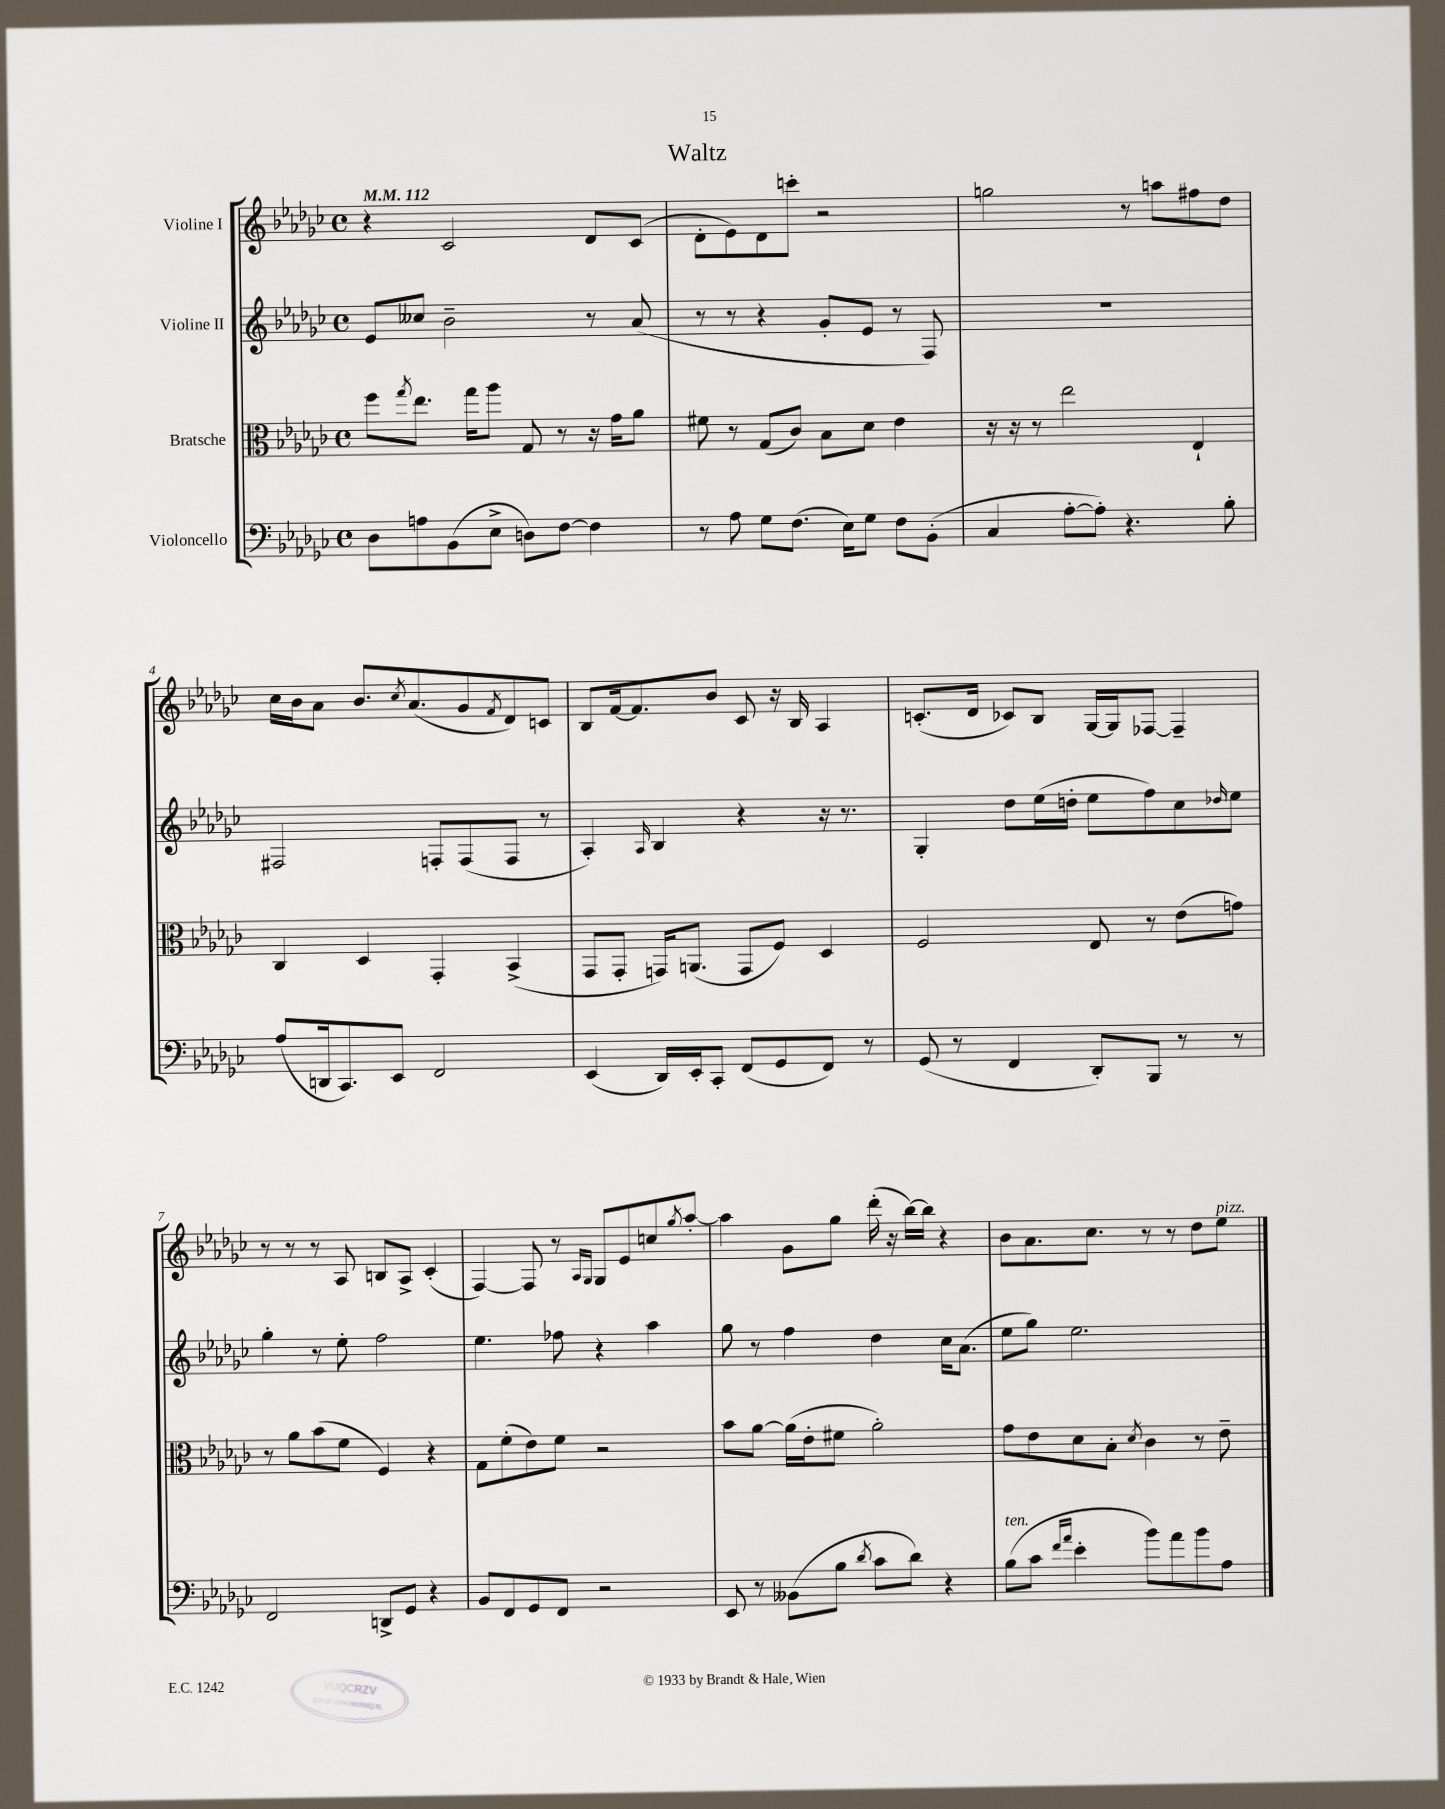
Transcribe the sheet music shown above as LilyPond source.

\header { title = "Waltz" }
<<
\new StaffGroup <<
\new Staff = "s0" \with { instrumentName = "Violine I" } {
    \clef treble \key ges \major \defaultTimeSignature \time 4/4 \tempo 4 = 112
    r4 ces'2 des'8 ces'8( |
    des'8-. ees'8) des'8 c'''8-. r2 |
    g''2 r8 a''8 fis''8 des''8 |
    ces''16 bes'16 aes'8 bes'8. \acciaccatura { ces''8 } aes'8.( ges'8 \acciaccatura { f'8 } des'8) c'8 |
    bes8 f'16~ f'8. bes'8 ces'8 r16 bes16 aes4 |
    c'8.-.( des'16 ces'8) bes8 ges16~ ges16 fes8~ fes4-- |
    r8 r8 r8 aes8 b8 aes8-> ces'4-.( |
    f4~) f8 r8 \grace { aes16 ges16 } ges8 ees'8 c''8 \acciaccatura { ges''8 } aes''8~-. |
    aes''4 ges'8 ges''8 des'''16-.( r16 bes''16~) bes''16 r4 |
    bes'8 aes'8. ces''8. r8 r8 des''8 ees''8^\markup { \italic "pizz." } \bar "|." |
}
\new Staff = "s1" \with { instrumentName = "Violine II" } {
    \clef treble \key ges \major \defaultTimeSignature \time 4/4
    ees'8 ceses''8 bes'2-- r8 aes'8( |
    r8 r8 r4 ges'8-. ees'8 r8 f8) |
    R1 |
    fis2 f8-. f8( f8 r8 |
    aes4-.) \grace { aes16 } bes4 r4 r16 r8. |
    ges4-. des''8 ees''16( d''16-. ees''8 f''8) ces''8 \grace { des''16 } ees''8 |
    ges''4-. r8 ees''8-. f''2 |
    ees''4. fes''8 r4 aes''4 |
    ges''8 r8 f''4 des''4 ces''16 aes'8.( |
    ees''8 ges''8) ees''2. \bar "|." |
}
\new Staff = "s2" \with { instrumentName = "Bratsche" } {
    \clef alto \key ges \major \defaultTimeSignature \time 4/4
    f''8 \acciaccatura { ges''8 } ees''8. ges''16 aes''8 ges8 r8 r16 ges'16 aes'8 |
    fis'8 r8 ges8( ces'8) bes8 des'8 ees'4 |
    r16 r16 r8 ees''2 ees4-! |
    ces4 des4 ges,4-. bes,4->( |
    ges,8 ges,8-. g,16) a,8.( g,8 f8) des4 |
    f2 ees8 r8 ees'8( g'8) |
    r8 aes'8 bes'8( f'8 f4) r4 |
    ges8 f'8-.( ees'8) f'8 r2 |
    bes'8 aes'8~ aes'16( ees'16-. fis'8 aes'2-.) |
    ges'8 ees'8 des'8 bes8-. \acciaccatura { des'8 } ces'4 r8 ees'8-- \bar "|." |
}
\new Staff = "s3" \with { instrumentName = "Violoncello" } {
    \clef bass \key ges \major \defaultTimeSignature \time 4/4
    des8 a8 bes,8( ees8-> d8) f8~ f4 |
    r8 aes8 ges8 f8.( ees16) ges8 f8 bes,8-.( |
    ces4 aes8~-. aes8-.) r4. bes8-. |
    aes8( d,16 ces,8.) ees,8 f,2 |
    ees,4( des,16) ees,16-. ces,8-. f,8( ges,8 f,8) r8 |
    ges,8( r8 f,4 des,8-.) bes,,8 r8 r8 |
    f,2 d,8-> ges,8 r4 |
    bes,8 f,8 ges,8 f,8 r2 |
    ees,8 r8 beses,8( bes8 \acciaccatura { des'8 } ces'8 des'8) r4 |
    bes8^\markup { \italic "ten." }( ces'8 \grace { f'16 aes'16 } ees'4-. bes'8) aes'8 bes'8 aes8 \bar "|." |
}
>>
>>
